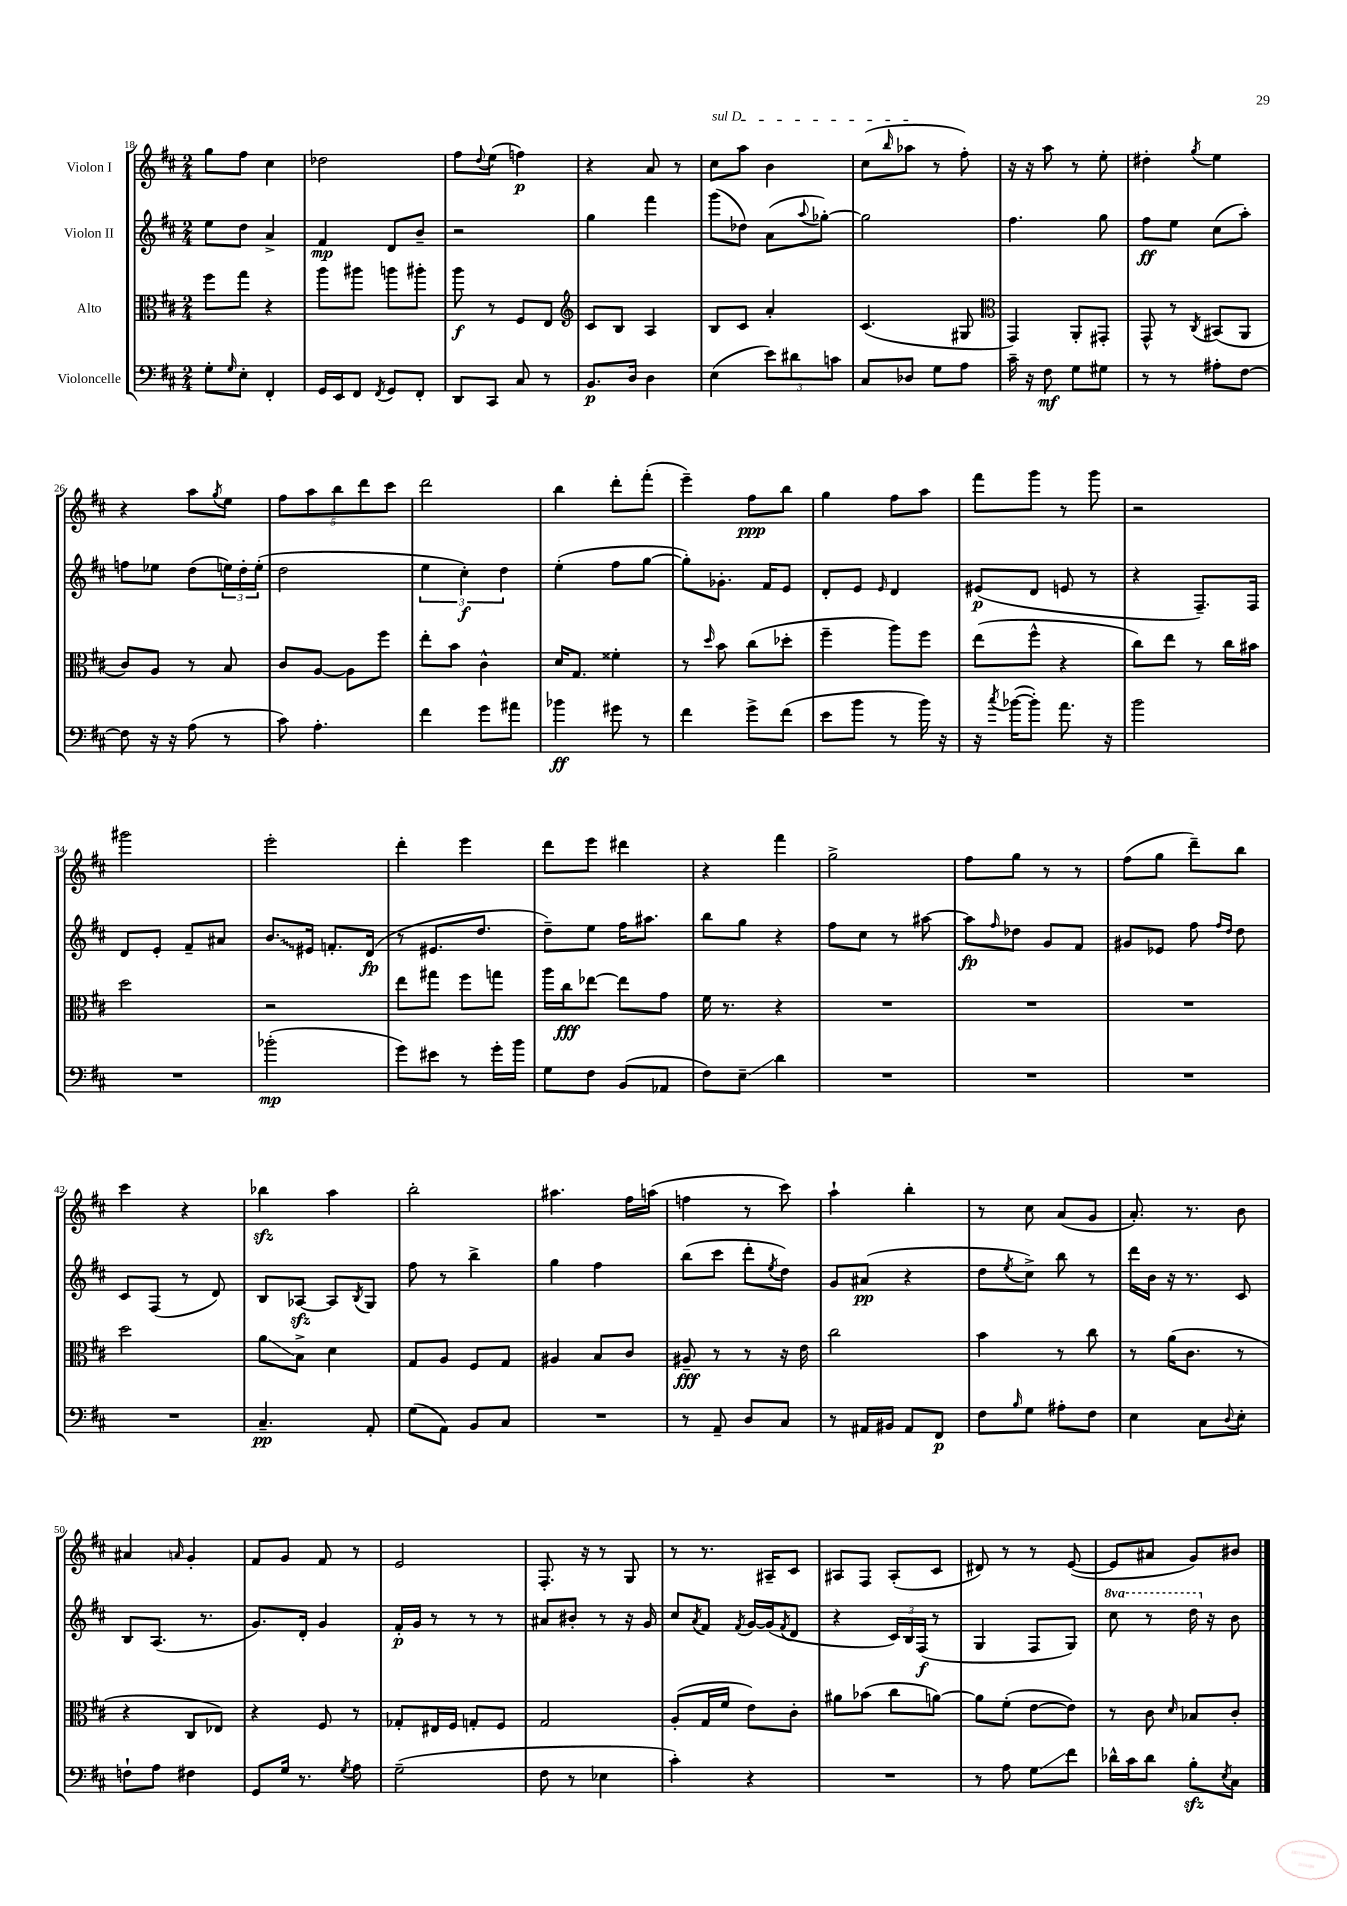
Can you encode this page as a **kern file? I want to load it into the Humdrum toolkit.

**kern	**kern	**kern	**kern
*staff4	*staff3	*staff2	*staff1
*clefF4	*clefC3	*clefG2	*clefG2
*k[f#c#]	*k[f#c#]	*k[f#c#]	*k[f#c#]
*M2/4	*M2/4	*M2/4	*M2/4
8G'	8ff#	8ee	8gg
16qqG	.	.	.
8E'	8gg	8dd	8ff#
4FF#'	4r	4a^	4cc#
=	=	=	=
16GG	8aa	4f#	2dd-
16EE	.	.	.
8FF#	8aa#	.	.
8qFF#	.	.	.
8GG	8aa	8d	.
8FF#'	8aa#'	8b~	.
=	=	=	=
8DD	8aa	2r	8ff#
.	.	.	8qqdd
8CC#	8r	.	(8ee
8C#	8F#	.	4ff)
8r	8E	.	.
=	=	=	=
*	*clefG2	*	*
8.BB	8c#	4gg	4r
.	8B	.	.
16D	.	.	.
4D	4A	4fff#	8a
.	.	.	8r
=	=	=	=
(4E	8B	(8ggg	8cc#
.	8c#	8dd-)	8aa
12e)	4a'	(8a	4b
12d#	.	.	.
.	.	8qqaa	.
.	.	[8gg-')	.
12c	.	.	.
=	=	=	=
8C#	(4.c#	2gg-]	(8cc#
.	.	.	16qqbb
8D-	.	.	8aa-
8G	.	.	8r
8A	8G#	.	8ff#')
=	=	=	=
*	*clefC3	*	*
16c#~	4GG)	4.ff#	16r
16r	.	.	16r
8F#	.	.	8aa
8G	8AA'	.	8r
8G#	8GG#'	8gg	8ee'
=	=	=	=
8r	8GG^^	8ff#	4dd#'
8r	8r	8ee	.
.	8qC#	.	8qgg
8A#'	(8BB#	(8cc#	4ee
[8F#	8AA	8aa')	.
=	=	=	=
8F#]	8c#)	8ff	4r
16r	8A	8ee-	.
16r	.	.	.
(8A	8r	(8dd	8aa
.	.	.	8qgg
8r	8B	24ee)	8ee
.	.	24dd'	.
.	.	(24ee'	.
=	=	=	=
8c#)	8c#	2dd	10ff#
.	.	.	10aa
4.A'	[8A	.	.
.	.	.	10bb
.	8A]	.	.
.	.	.	10ddd
.	8ff#	.	.
.	.	.	10ccc#
=	=	=	=
4f#	8ee'	6ee	2ddd
.	8b	.	.
.	.	6cc#')	.
8g	4c#^^	.	.
.	.	6dd	.
8a#	.	.	.
=	=	=	=
4b-	16d	(4ee'	4bb
.	8.G	.	.
8g#	4f##'	8ff#	8ddd'
8r	.	[8gg	(8fff#'
=	=	=	=
4f#	8r	8gg'])	4eee~)
.	16qqdd	.	.
.	8b	8.g-'	.
8g^	(8cc#	.	8ff#
.	.	16f#	.
(8f#	8dd-'	8e	8bb
=	=	=	=
8e	4ff#~	8d'	4gg
8b	.	8e	.
.	.	16qqe	.
8r	8aa)	4d	8ff#
16b)	8ff#	.	8aa
16r	.	.	.
=	=	=	=
16r	(8ee	(8e#	8fff#
8qcc#	.	.	.
([16b-	.	.	.
8b-'])	8ff#^^	8d	8ggg
8.a	4r	8e	8r
.	.	8r	8ggg
16r	.	.	.
=	=	=	=
2b	8cc#)	4r	2r
.	8ee	.	.
.	8r	8.F#~)	.
.	16cc#	.	.
.	16b#	16F#	.
=	=	=	=
2r	2dd	8d	2ggg#
.	.	8e'	.
.	.	8f#~	.
.	.	8a#	.
=	=	=	=
(2b-'	2r	8.b	2eee'
.	.	16e#	.
.	.	8.f'	.
.	.	(16d	.
=	=	=	=
8g)	8ee	8r	4ddd'
8e#	8gg#	8.e#	.
8r	8ff#	.	4eee
.	.	8.dd	.
16g'	8gg	.	.
16b	.	.	.
=	=	=	=
8G	16aa	8dd~)	8ddd
.	16cc#	.	.
8F#	[8ee-	8ee	8eee
(8BB	8ee-]	16ff#	4ddd#
.	.	8.aa#	.
8AA-	8g	.	.
=	=	=	=
8F#)	16f#	8bb	4r
.	8.r	.	.
8E~	.	8gg	.
4d	4r	4r	4fff#
=	=	=	=
2r	2r	8ff#	2gg^
.	.	8cc#	.
.	.	8r	.
.	.	[8aa#	.
=	=	=	=
2r	2r	8aa#]	8ff#
.	.	16qqff#	.
.	.	8dd-	8gg
.	.	8g	8r
.	.	8f#	8r
=	=	=	=
2r	2r	8g#	(8ff#
.	.	8e-	8gg
.	.	8ff#	8ddd~)
.	.	16qqff#	.
.	.	16qqdd	.
.	.	8dd	8bb
=	=	=	=
2r	2dd	8c#	4ccc#
.	.	(8F#	.
.	.	8r	4r
.	.	8d)	.
=	=	=	=
4.C#~	8a	8B	4bb-
.	8B^	[8A-	.
.	4d	8A-]	4aa
.	.	8qB	.
8AA'	.	8G	.
=	=	=	=
(8G	8G	8ff#	2bb'
8AA)	8A	8r	.
8BB	8F#	4bb^	.
8C#	8G	.	.
=	=	=	=
2r	4A#	4gg	4.aa#
.	8B	4ff#	.
.	8c#	.	16ff#
.	.	.	(16aa
=	=	=	=
8r	8A#~	(8bb	4ff
8AA~	8r	8ccc#	.
8D	8r	8ddd'	8r
.	.	8qee	.
8C#	16r	8dd)	8ccc#)
.	16e	.	.
=	=	=	=
8r	2cc#	8g	4aa`
16AA#	.	(8a#	.
16BB#	.	.	.
8AA#	.	4r	4bb'
8FF#	.	.	.
=	=	=	=
8F#	4b	8dd	8r
16qqB	.	8qee	.
8G	.	8cc#^)	8cc#
8A#'	8r	8bb	(8a
8F#	8cc#	8r	8g
=	=	=	=
4E	8r	16ddd	8.a')
.	.	16b	.
.	(16a	16r	.
.	8.c#	8.r	8.r
8C#	.	.	.
8qqD	.	.	.
8E'	8r	8c#	8b
=	=	=	=
8F`	4r	8B	4a#
8A	.	(8.A	.
.	.	.	16qqa
4F#	8C#	.	4g'
.	.	8.r	.
.	8E-)	.	.
=	=	=	=
8GG	4r	8.g)	8f#
16G	.	.	8g
8.r	.	16d'	.
.	8F#	4g	8f#
8qG	.	.	.
8A	8r	.	8r
=	=	=	=
(2G~	8G-'	16f#'	2e
.	.	16g	.
.	16E#	8r	.
.	16F#	.	.
.	8G'	8r	.
.	8F#	8r	.
=	=	=	=
8F#	2G	8a#	8.F#'
8r	.	8b#'	.
.	.	.	16r
4E-	.	8r	8r
.	.	16r	8G
.	.	16g	.
=	=	=	=
4c#')	(8A'	8cc#	8r
.	.	8qa	.
.	16G	8f#	8.r
.	16f#	.	.
.	.	8qf#	.
4r	8e)	[16g	.
.	.	(16g]	16A#~
.	.	8qf#	.
.	8c#'	8d	8c#
=	=	=	=
2r	8a#	4r	8A#
.	(8b-	.	8F#
.	8cc#	24c#)	(8A#'
.	.	24B	.
.	.	(24F#	.
.	[8a)	8r	8c#
=	=	=	=
8r	8a]	4G	8d#)
8A	(8f#'	.	8r
8G	[8e	8F#	8r
8f#	8e])	8G)	([8e
=	=	=	=
16d-^^	8r	8ccc#	8e]
16c#	.	.	.
8d-	8c#	8r	8a#
.	16qqd	.	.
8B'	8B-	16ddd	8g)
.	.	16r	.
8qE	.	.	.
8C#	8c#'	8b	8b#
==	==	==	==
*-	*-	*-	*-
